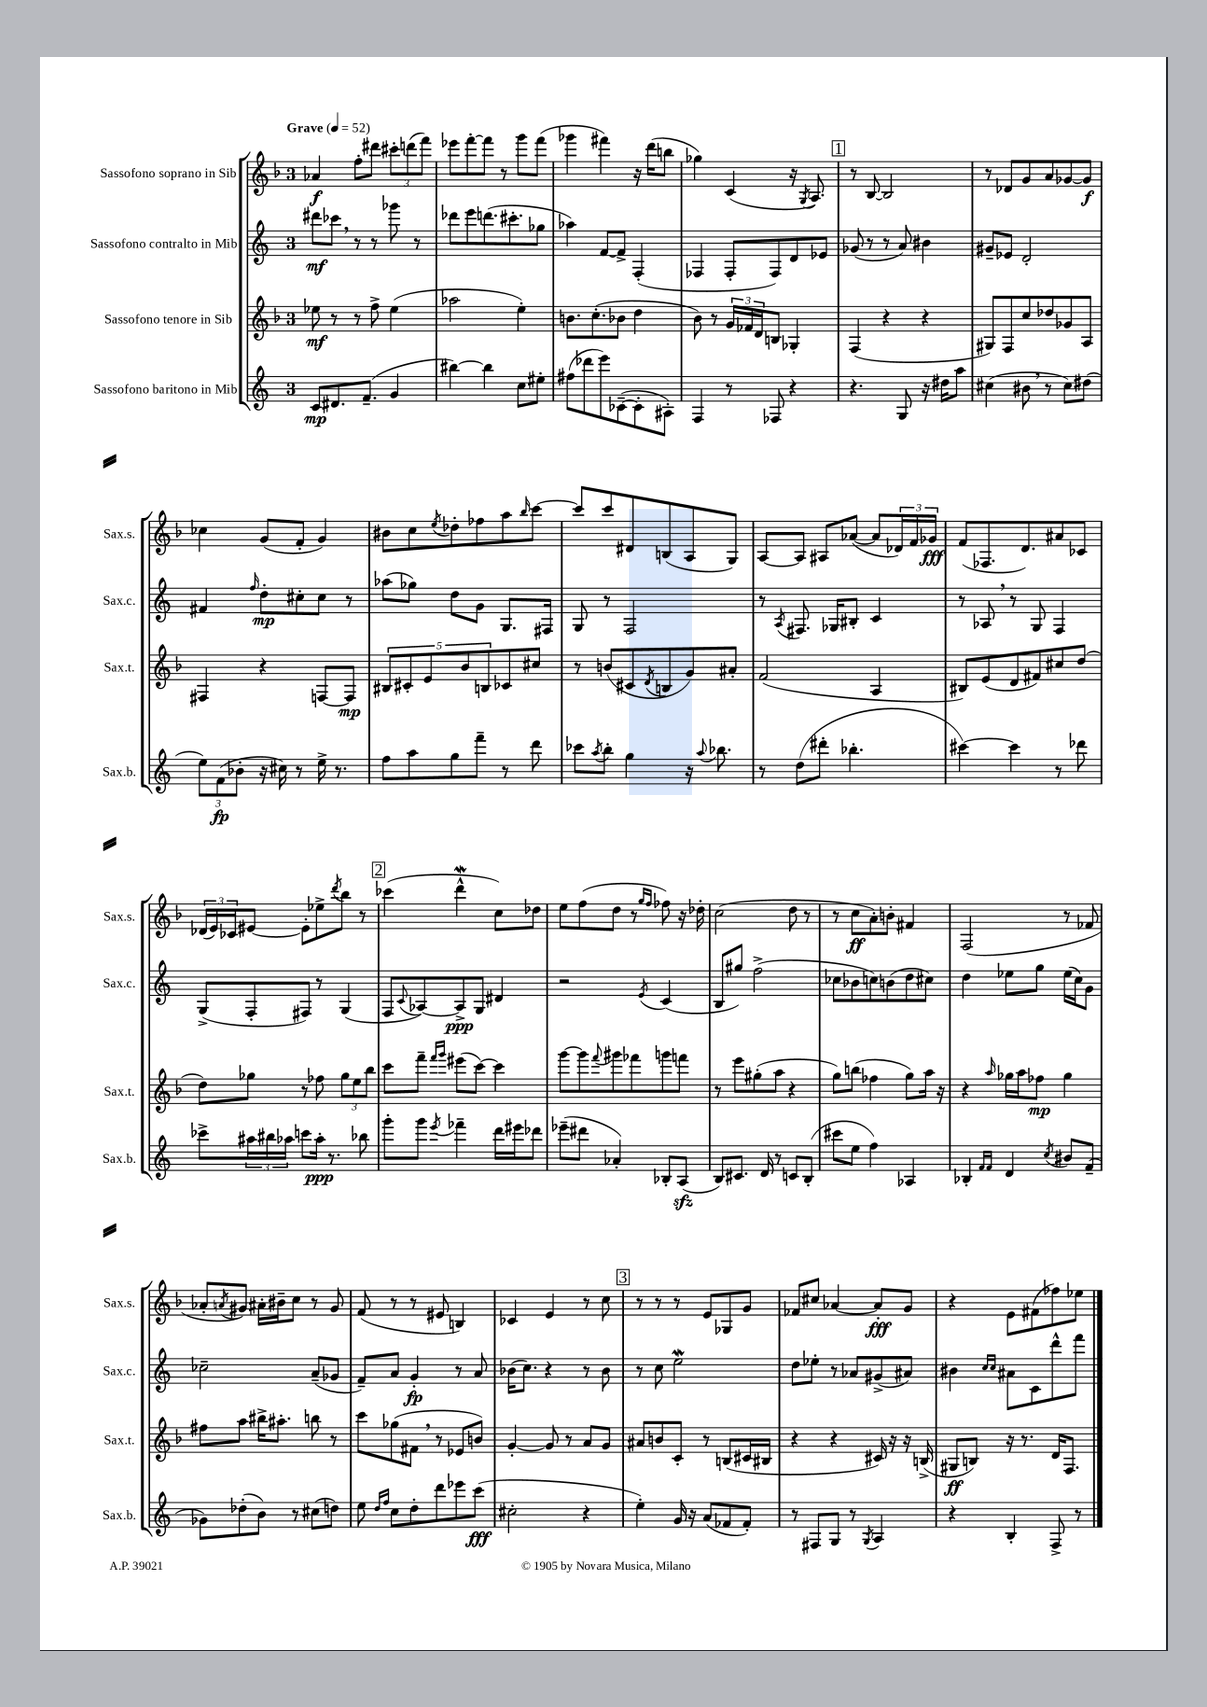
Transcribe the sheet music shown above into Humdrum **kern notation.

**kern	**dynam	**kern	**dynam	**kern	**dynam	**kern	**dynam
*part4	*part4	*part3	*part3	*part2	*part2	*part1	*part1
*staff4	*staff4	*staff3	*staff3	*staff2	*staff2	*staff1	*staff1
*I"Sassofono baritono in Mib	*	*I"Sassofono tenore in Sib	*	*I"Sassofono contralto in Mib	*	*I"Sassofono soprano in Sib	*
*I'Sax.b.	*	*I'Sax.t.	*	*I'Sax.c.	*	*I'Sax.s.	*
*clefG2	*	*clefG2	*	*clefG2	*	*clefG2	*
*k[]	*	*k[b-]	*	*k[]	*	*k[b-]	*
*M3/4	*	*M3/4	*	*M3/4	*	*M3/4	*
*MM52	*	*MM52	*	*MM52	*	*MM52	*
=1	=1	=1	=1	=1	=1	=1	=1
!	!	!	!	!	!	!LO:TX:a:B:t=Grave	!
8c/L	mp	8ee-X\	mf	8ddd#X\L	mf	4a-X/	f
8.d#X/	.	8r	.	8ccc-X,\J	.	.	.
.	.	8r	.	8r	.	8ff'\L	.
(8.f~/J	.	.	.	.	.	.	.
.	.	8ff^\	.	8r	.	8ddd#X\J	.
4g/	.	(4ee-\	.	8ggg-X\	.	12ccc#X'\L	.
.	.	.	.	.	.	(12dddn\	.
.	.	.	.	8r	.	.	.
.	.	.	.	.	.	12fff\J)	.
=2	=2	=2	=2	=2	=2	=2	=2
[4bb#X\)	.	2aa-X\	.	8ddd-X\L	.	8eee-X\L	.
.	.	.	.	8eee\	.	[8fff'\	.
4bb#\]	.	.	.	(8.dddn\	.	8fff\J]	.
.	.	.	.	.	.	8r	.
.	.	.	.	8.ccc#X'\	.	.	.
8cc\L	.	4ee'\)	.	.	.	8ggg\L	.
8ee#X'\J	.	.	.	8gg-X\J	.	(8fff\J	.
=3	=3	=3	=3	=3	=3	=3	=3
(8ff#X\L	.	8.bn\L	.	4aa-X\)	.	4ggg-X\	.
8ddd-X\	.	.	.	.	.	.	.
.	.	(8.cc'\	.	.	.	.	.
8eee\)	.	.	.	[8f/L	.	4fff#X\)	.
([8c-X~\	.	8b-X\J	.	8f^/J]	.	.	.
8c-'\]	.	4dd\	.	(4F'/	.	16r	.
.	.	.	.	.	.	(16ddd\KL	.
8A#X'\J)	.	.	.	.	.	8bbn\J	.
=4	=4	=4	=4	=4	=4	=4	=4
4F/	.	8b-\)	.	4F-X/	.	4gg-X\)	.
.	.	8r	.	.	.	.	.
8r	.	24g/LL	.	8F-'/L	.	(4c/	.
.	.	24f-X/	.	.	.	.	.
.	.	24d/J	.	.	.	.	.
8F-X/	.	8Bn/J	.	8F-/)	.	.	.
4r	.	4G-X'/	.	8d/	.	16r	.
.	.	.	.	.	.	8qG/	.
.	.	.	.	.	.	8.A/)	.
.	.	.	.	8e-X/J	.	.	.
!!LO:REH:place=s1:t=1
=5	=5	=5	=5	=5	=5	=5	=5
4.r	.	(4F/	.	(8g-X/	.	8r	.
.	.	.	.	8r	.	[8B-/	.
.	.	4r	.	8r	.	2B-/]	.
8G/	.	.	.	8a/)	.	.	.
16r	.	4r	.	4b#X\	.	.	.
16dd#X\KL	.	.	.	.	.	.	.
8aa\J	.	.	.	.	.	.	.
=6	=6	=6	=6	=6	=6	=6	=6
(4cc#X\	.	8G#X/L)	.	8g#X~/L	.	8r	.
.	.	8F/	.	8e-X/J	.	8d-X/L	.
8b#X,\	.	8cc/	.	2d'/	.	8g/	.
8r	.	8dd-X/	.	.	.	8a/	.
8cc#\L)	.	8g-X/	.	.	.	[8g-X/	.
(8dd#X\J	.	8A/J	.	.	.	8g-/J]	f
!!LO:LB:g=z
=7	=7	=7	=7	=7	=7	=7	=7
12ee\L)	.	4F#X/	.	4f#X/	.	4cc-X\	.
(12f\	fp	.	.	.	.	.	.
12b-X'\J	.	.	.	.	.	.	.
.	.	.	.	16qqff/	.	.	.
16r	.	4r	.	8dd'\L	mp	(8g/L	.
16cc#X\)	.	.	.	.	.	.	.
8r	.	.	.	8cc#X'\	.	8f'/J	.
16ee^\	.	[8Fn/L	.	8cc#\J	.	4g/)	.
8.r	.	.	.	.	.	.	.
.	.	8F/J]	mp	8r	.	.	.
=8	=8	=8	=8	=8	=8	=8	=8
8ff\L	.	10B#X/L	.	(8aa-X\L	.	8b#X\L	.
.	.	10c#X'/	.	.	.	.	.
8aa\	.	.	.	8gg-X\J)	.	8cc\	.
.	.	10e/	.	.	.	.	.
.	.	.	.	.	.	8qee/	.
8gg\	.	.	.	8dd\L	.	8dd-X'\	.
.	.	10b-/	.	.	.	.	.
8fff~\J	.	.	.	8g\J	.	8ff-X\	.
.	.	10Bn/	.	.	.	.	.
8r	.	8c-X/	.	8.G/L	.	8aa\	.
.	.	.	.	.	.	16qqbb-/	.
8ddd\	.	8cc#X/J	.	.	.	[8ccc\J	.
.	.	.	.	16F#X/Jk	.	.	.
=9	=9	=9	=9	=9	=9	=9	=9
8ccc-X\L	.	8r	.	8G/	.	8ccc/L]	.
8qaa/	.	.	.	.	.	.	.
8bb'\J	.	(8bn/L	.	8r	.	8ccc/	.
4gg\	.	8c#X/	.	2F/	.	8d#X/	.
.	.	8qd/	.	.	.	.	.
.	.	8Bn/	.	.	.	(8Bn/	.
16r	.	8g/)	.	.	.	8A/	.
8qqaa/	.	.	.	.	.	.	.
8.bb-X\	.	.	.	.	.	.	.
.	.	8a#X'/J	.	.	.	8G/J)	.
=10	=10	=10	=10	=10	=10	=10	=10
8r	.	(2f/	.	8r	.	[8A/L	.
.	.	.	.	8qA/	.	.	.
(8dd\L	.	.	.	8.F#X/	.	8A/J]	.
8ddd#X'\J	.	.	.	.	.	8A#X/L	.
.	.	.	.	16G-X/KL	.	.	.
4.bb-X'\	.	.	.	8B#X'/J	.	([8a-X/J	.
.	.	4A/	.	4c/	.	8a-/L]	.
.	.	.	.	.	.	24d-X/L)	.
.	.	.	.	.	.	24f/	.
.	.	.	.	.	.	24g-X/JJ	fff
=11	=11	=11	=11	=11	=11	=11	=11
[4ccc#X\)	.	8B#X/L)	.	8r	.	(8f/L	.
.	.	(8e/	.	8A-X,/	.	8.F-X/	.
4ccc#\]	.	8d/	.	8r	.	.	.
.	.	.	.	.	.	8.d/)	.
.	.	8f#X/)	.	8G/	.	.	.
8r	.	8cc#X/	.	4F/	.	8a#X/	.
8ddd-X\	.	(8dd/J	.	.	.	8c-X/J	.
!!LO:LB:g=z
=12	=12	=12	=12	=12	=12	=12	=12
8ccc-X^\L	.	8dd\L)	.	(8G^/L	.	(24d-X/LL	.
.	.	.	.	.	.	24e/)	.
.	.	.	.	.	.	24c-X/J	.
24aa#X\L	.	8gg-X\J	.	8F'/	.	[8e#X/J	.
24bb#X\	.	.	.	.	.	.	.
24aa-X\JJ	.	.	.	.	.	.	.
8cccn\L	.	8r	.	8F#X/J)	.	8e#'\L]	.
16aa-'\Jk	ppp	8ff-X\	.	8r	.	8ee-X^\	.
8.r	.	.	.	.	.	.	.
.	.	.	.	.	.	8qddd/	.
.	.	12gg-\L	.	(4G/	.	8bb-\J	.
.	.	12ee\	.	.	.	.	.
8bb-X\	.	.	.	.	.	8r	.
.	.	12bb-\J	.	.	.	.	.
!!LO:REH:place=s1:t=2
=13	=13	=13	=13	=13	=13	=13	=13
8ggg'\L	.	8ccc\L	.	8F/L	.	(4ccc-X\	.
.	.	.	.	8qqc/	.	.	.
8ggg\J	.	8fff~\J	.	[8A-X/)	.	.	.
.	.	16qqfff/LL	.	.	.	.	.
8qeee/	.	16qqggg/JJ	.	.	.	.	.
4fff-X~\	.	(8eee#X\L	.	8A-^/]	ppp	4dddW^^\	.
.	.	[8ccc\J)	.	8G/J	.	.	.
16ddd\LL	.	4ccc\]	.	4d#X/	.	8cc\L)	.
16eee#X\J	.	.	.	.	.	.	.
8ddd-X\J	.	.	.	.	.	8dd-X\J	.
=14	=14	=14	=14	=14	=14	=14	=14
(8eee-X~\L	.	[8ggg\L	.	2r	.	8ee\L	.
8ddd#X\J	.	8ggg\]	.	.	.	(8ff\	.
.	.	8qqfff/	.	.	.	.	.
4a-X'/)	.	8ggg#X\	.	.	.	8dd\J	.
.	.	8fff-X\	.	.	.	8r	.
.	.	.	.	.	.	16qqgg/LL	.
.	.	.	.	8qe/	.	16qqff/JJ	.
8B-X'/L	.	8gggn\	.	(4c/	.	8ff-X\)	.
(8Azz/J	.	8fffn\J	.	.	.	16r	.
.	.	.	.	.	.	16dd-X'\	.
=15	=15	=15	=15	=15	=15	=15	=15
8B/L)	.	8r	.	8B/L	.	(2cc\	.
8.c#X/J	.	8eee\L	.	8gg#X/J)	.	.	.
.	.	(8gg#X'\	.	(2ff^\	.	.	.
16d/	.	.	.	.	.	.	.
8r	.	8aa\J	.	.	.	.	.
8cn/L	.	4r	.	.	.	8dd\	.
(8B'/J	.	.	.	.	.	8r	.
=16	=16	=16	=16	=16	=16	=16	=16
8ccc#X\L	.	8gg\L)	.	8cc-X\L	.	8r	.
8ee\J	.	(8bbn\J	.	8b-X\	.	8cc\L	ff
4ff\)	.	4ff-X\	.	8ccn\)	.	8a'\)	.
.	.	.	.	(8bn\	.	8bn'\J	.
4A-X/	.	8gg\L)	.	8dd\	.	4f#X/	.
.	.	16aa\Jk	.	8cc#X\J)	.	.	.
.	.	16r	.	.	.	.	.
=17	=17	=17	=17	=17	=17	=17	=17
4B-X'/	.	4r	.	4dd\	.	(2F/	.
16qqf/LL	.	.	.	.	.	.	.
16qqf/JJ	.	16qqaa/	.	.	.	.	.
4d/	.	16gg-X\LL	.	8ee-X\L	.	.	.
.	.	16aa\J	.	.	.	.	.
.	.	8ff-X\J	mp	8gg\J	.	.	.
8qcc/	.	.	.	.	.	.	.
8b#X/L	.	4gg-\	.	(16ee-\LL	.	8r	.
.	.	.	.	16cc\J)	.	.	.
(8f~/J	.	.	.	8g\J	.	8f-X/	.
!!LO:LB:g=z
=18	=18	=18	=18	=18	=18	=18	=18
8g-X\L)	.	8ff#X\L	.	2cc-X~\	.	8a-X'/L	.
.	.	.	.	.	.	8qan/	.
(8dd-X'\	.	8aa\J	.	.	.	8g#X/J)	.
8b\J)	.	16bb#X^\KL	.	.	.	16a#X'\LL	.
.	.	8.aa#X'\J	.	.	.	16b#X~\J	.
8r	.	.	.	.	.	8cc\J	.
(8cc#X\L	.	8bbn\	.	(8a~/L	.	8r	.
8ddn\J)	.	8r	.	8g-X/J	.	8g#/	.
=19	=19	=19	=19	=19	=19	=19	=19
8ee\	.	8ccc\L	.	8f~/L)	.	(8f/	.
16qqdd/LL	.	.	.	.	.	.	.
16qqff/JJ	.	.	.	.	.	.	.
8cc\L	.	(8gg-X\	.	8a/J	.	8r	.
8dd'\	.	8f#X,\J	.	4g'/	fp	8r	.
8ddd\	.	8r	.	.	.	8e#X/	.
8eee-X\	.	8e-X/L	.	8r	.	4Bn/)	.
(8ccc\J	fff	8bn/J)	.	8a/	.	.	.
=20	=20	=20	=20	=20	=20	=20	=20
2cc#X'\	.	[4g'/	.	(16b-X\KL	.	4c-X/	.
.	.	.	.	8.cc\J)	.	.	.
.	.	8g/]	.	4r	.	4e/	.
.	.	8r	.	.	.	.	.
4r	.	8a/L	.	8r	.	8r	.
.	.	8g/J	.	8b-\	.	8cc\	.
!!LO:REH:place=s1:t=3
=21	=21	=21	=21	=21	=21	=21	=21
4ee'\)	.	8a#X/L	.	8r	.	8r	.
.	.	8bn/	.	8cc\	.	8r	.
16g/	.	8c'/J	.	2eeW\	.	8r	.
16r	.	.	.	.	.	.	.
(8a/L	.	8r	.	.	.	8e/L	.
8f-X/	.	(8Bn/L	.	.	.	8G-X/	.
8f-'/J)	.	16c#X/L	.	.	.	8g/J	.
.	.	16B#X/JJ	.	.	.	.	.
=22	=22	=22	=22	=22	=22	=22	=22
8r	.	4r	.	8dd\L	.	8f-X/L	.
8F#X/L	.	.	.	8ee-X'\J	.	8cc#X/J	.
8G/J	.	4r	.	8r	.	[4a-X/	.
8r	.	.	.	8a-X/L	.	.	.
8qG/	.	.	.	.	.	.	.
4A/	.	16c#X/)	.	(8g#X^/	.	8a-'/L]	fff
.	.	16r	.	.	.	.	.
.	.	16r	.	8a#X/J)	.	8g/J	.
.	.	(16Bn^/	.	.	.	.	.
=23	=23	=23	=23	=23	=23	=23	=23
4r	.	8G#X/L	ff	4b#X\	.	4r	.
.	.	8Bn/J)	.	.	.	.	.
.	.	.	.	16qqcc/LL	.	.	.
.	.	.	.	16qqcc/JJ	.	.	.
4B'/	.	16r	.	8a#X\L	.	8e\L	.
.	.	8.r	.	.	.	.	.
.	.	.	.	8c\	.	(8f#X\	.
8F^/	.	16d/KL	.	8ddd^^\	.	8ff-X\)	.
.	.	8.F/J	.	.	.	.	.
8r	.	.	.	8fff\J	.	8ee-X\J	.
==	==	==	==	==	==	==	==
*-	*-	*-	*-	*-	*-	*-	*-
